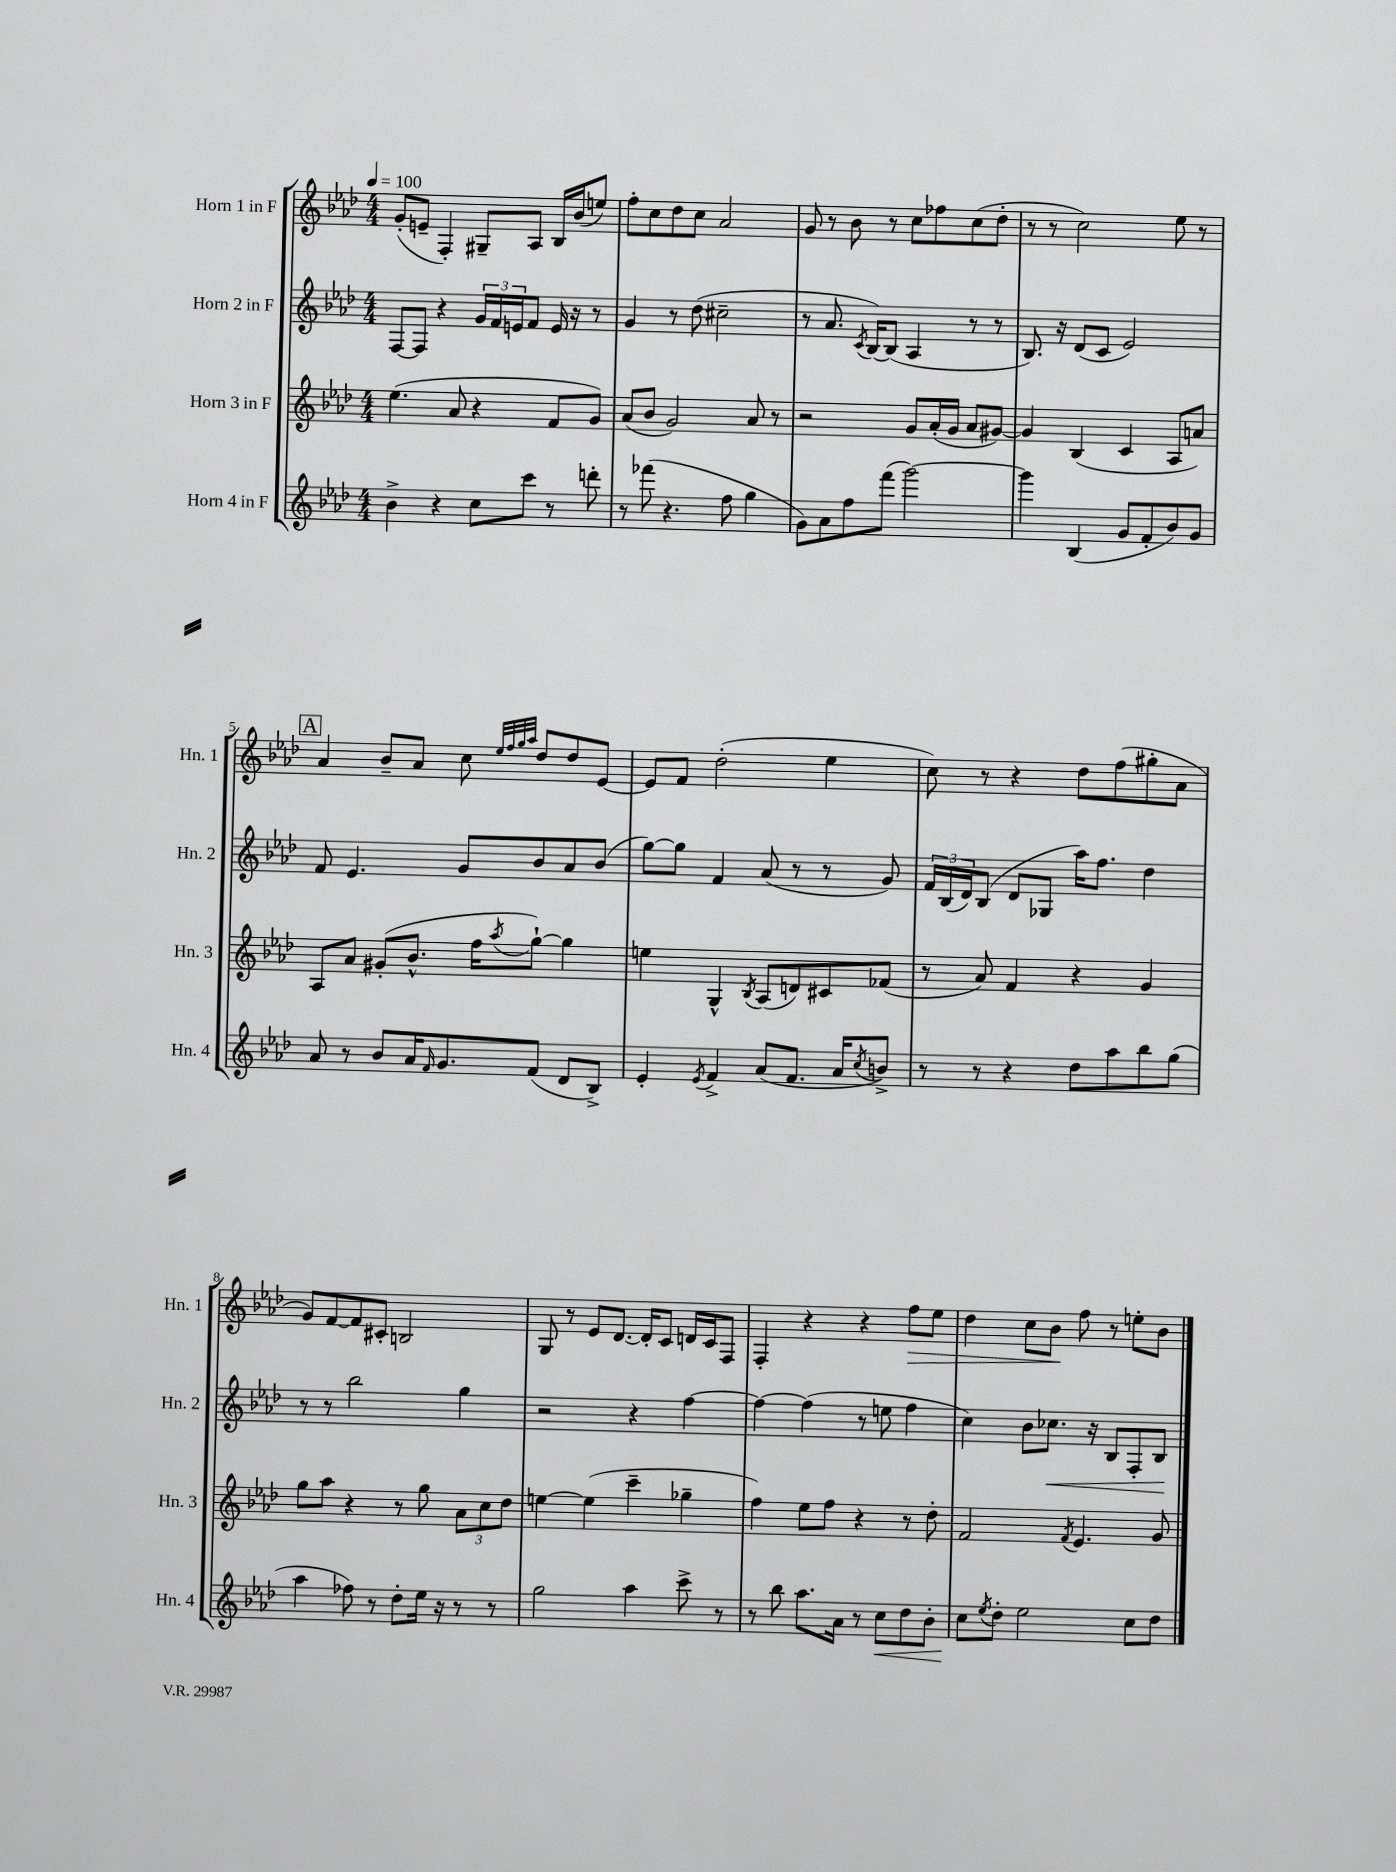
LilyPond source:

<<
\new StaffGroup <<
\new Staff = "s0" \with { instrumentName = "Horn 1 in F" shortInstrumentName = "Hn. 1" } {
    \clef treble \key aes \major \numericTimeSignature \time 4/4 \tempo 4 = 100
    g'8-.( e'8-- f4-.) gis8-- aes8 bes16 bes'16( e''8) |
    f''8-. c''8 des''8 c''8 aes'2 |
    g'8 r8 bes'8 r8 c''8 fes''8 c''8( des''8-. |
    r8 r8 c''2) ees''8 r8 |
    \mark \markup { \box "A" } aes'4 bes'8-- aes'8 c''8 \grace { ees''32 f''32 g''32 aes''32 } des''8 des''8 ees'8~ |
    ees'8 f'8 des''2-.( ees''4 |
    c''8) r8 r4 des''8 f''8( gis''8-. aes'8 |
    g'8) f'8~ f'8 cis'8-. b2 |
    g8 r8 ees'8 des'8.~ des'16-. c'8 d'16 c'16 f8 |
    f4-. r4 r4 f''8\> ees''8 |
    des''4 c''8 bes'8\! f''8 r8 e''8-. bes'8 \bar "|." |
}
\new Staff = "s1" \with { instrumentName = "Horn 2 in F" shortInstrumentName = "Hn. 2" } {
    \clef treble \key aes \major \numericTimeSignature \time 4/4
    f8~ f8 r4 \tuplet 3/2 { g'16 f'16 e'16 } f'8 e'16 r16 r8 |
    g'4 r8 des''8( cis''2-- |
    r8 aes'8. \acciaccatura { c'8 } bes16~) bes8( aes4 r8 r8 |
    bes8.) r16 des'8( c'8 ees'2) |
    \mark \markup { \box "A" } f'8 ees'4. g'8 bes'8 aes'8 bes'8( |
    g''8~) g''8 f'4 aes'8( r8 r8 g'8) |
    \tuplet 3/2 { f'16 bes16( des'16) } bes8( des'8 ges8 aes''16) f''8. des''4 |
    r8 r8 bes''2 g''4 |
    r2 r4 f''4~ |
    f''4~ f''4( r8 e''8 f''4 |
    c''4) bes'8 ces''8.\< r16 bes8 f8-. bes8\! \bar "|." |
}
\new Staff = "s2" \with { instrumentName = "Horn 3 in F" shortInstrumentName = "Hn. 3" } {
    \clef treble \key aes \major \numericTimeSignature \time 4/4
    ees''4.( aes'8 r4 f'8 g'8) |
    aes'8( bes'8 g'2) aes'8 r8 |
    r2 g'8 aes'16-.( g'16 aes'8 gis'8~) |
    gis'4 bes4( c'4 aes8 a'8) |
    \mark \markup { \box "A" } aes8 aes'8 gis'8-.( bes'8.-^ f''16 \acciaccatura { aes''8 } g''8~-!) g''4 |
    e''4 g4-^ \acciaccatura { bes8 } aes8( d'8) cis'8 fes'8( |
    r8 aes'8) f'4 r4 g'4 |
    g''8 aes''8 r4 r8 g''8 \tuplet 3/2 { aes'8 c''8 des''8 } |
    e''4~ e''4( c'''4-- ges''4-- |
    f''4) ees''8 f''8 r4 r8 des''8-. |
    f'2 \acciaccatura { f'8 } ees'4. g'8 \bar "|." |
}
\new Staff = "s3" \with { instrumentName = "Horn 4 in F" shortInstrumentName = "Hn. 4" } {
    \clef treble \key aes \major \numericTimeSignature \time 4/4
    bes'4-> r4 c''8 c'''8 r8 d'''8-. |
    r8 fes'''8( r4. f''8 g''4 |
    g'8) aes'8 f''8 f'''8( g'''2~) |
    g'''4 bes4( g'8 f'8-. bes'8) g'8 |
    \mark \markup { \box "A" } aes'8 r8 bes'8 aes'16 \grace { f'16 } g'8. f'8( des'8 bes8->) |
    ees'4-. \acciaccatura { ees'8 } f'4-> aes'8( f'8. aes'16 \acciaccatura { c''8 } b'8->) |
    r8 r8 r4 des''8 aes''8 bes''8 g''8( |
    aes''4 fes''8) r8 des''8-. ees''16 r16 r8 r8 |
    g''2 aes''4 c'''8-> r8 |
    r8 bes''8 aes''8. aes'16 r8 c''8\< des''8 bes'8-. |
    c''8\! \acciaccatura { ees''8 } des''8-. ees''2 c''8 des''8 \bar "|." |
}
>>
>>
